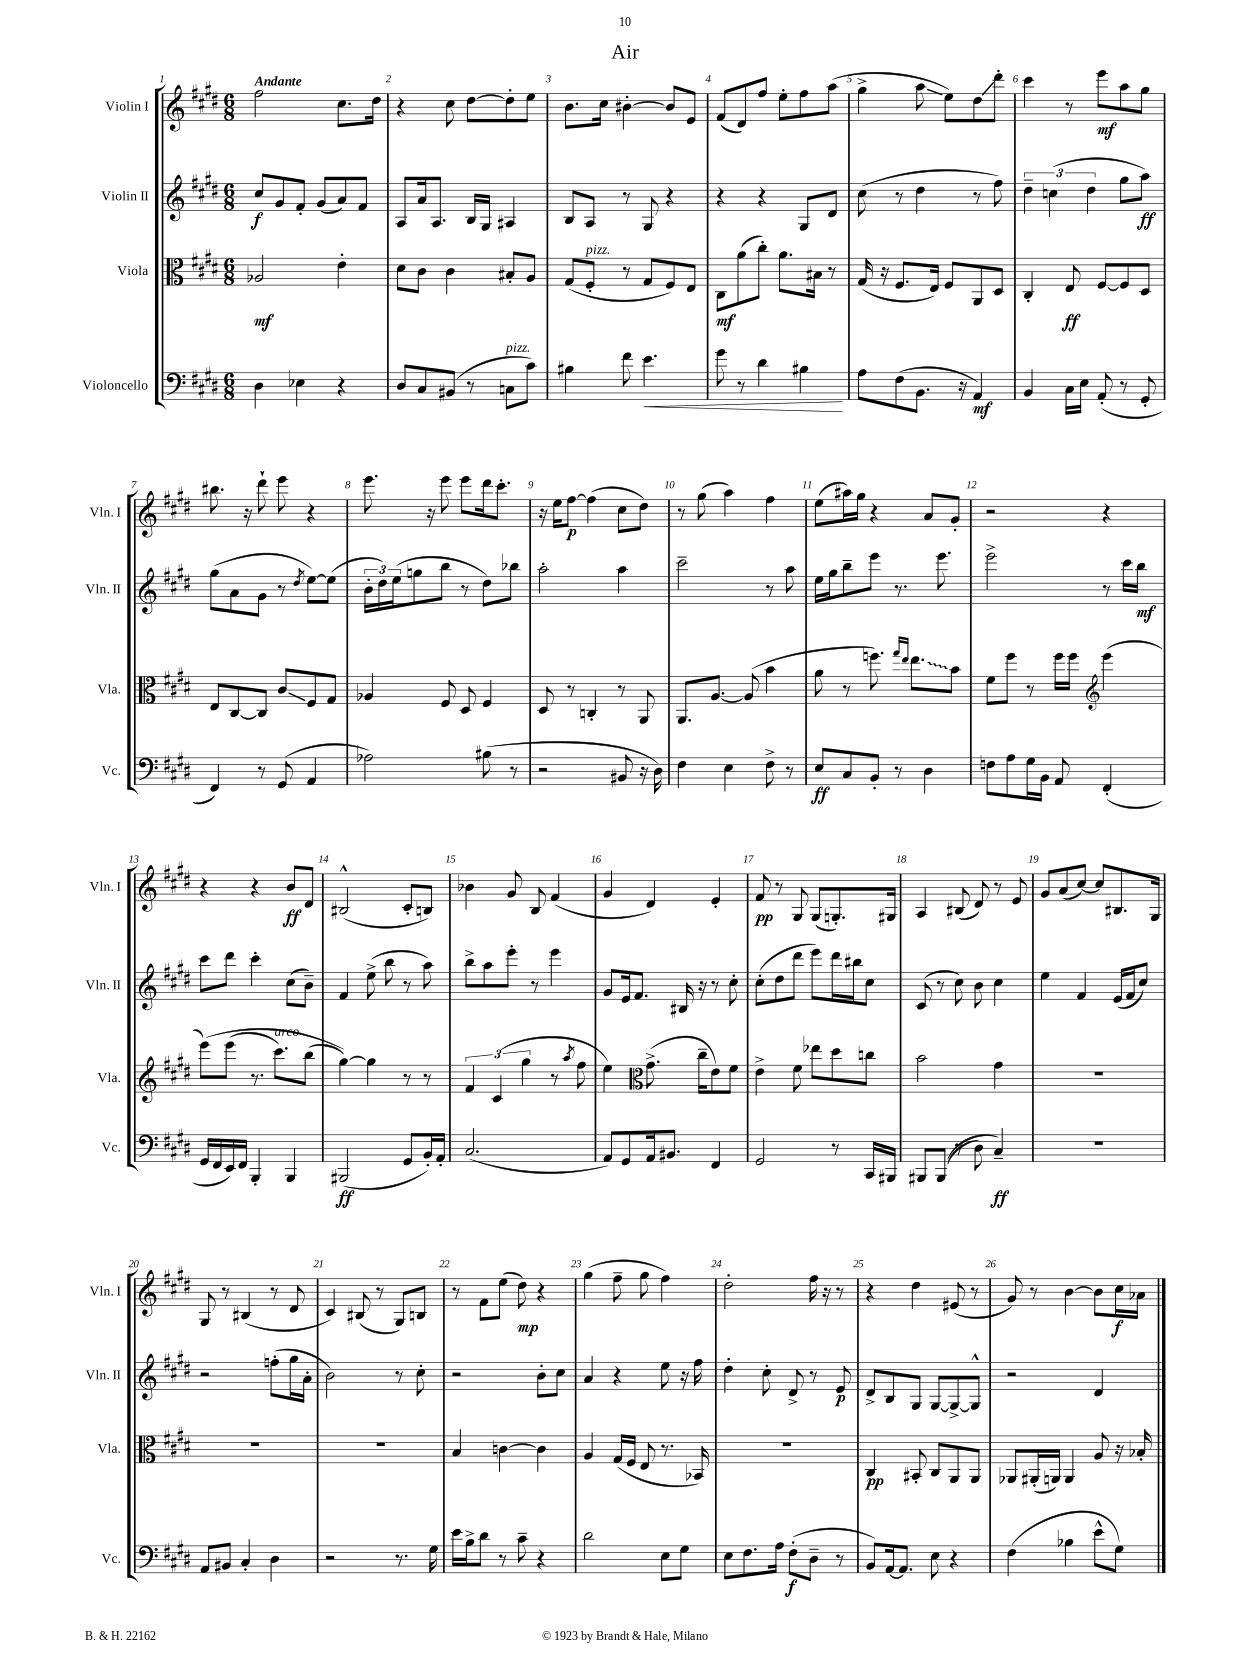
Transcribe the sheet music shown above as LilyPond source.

\header { title = "Air" }
<<
\new StaffGroup <<
\new Staff = "s0" \with { instrumentName = "Violin I" shortInstrumentName = "Vln. I" } {
    \clef treble \key e \major \numericTimeSignature \time 6/8 \tempo "Andante"
    fis''2 cis''8. dis''16 |
    r4 cis''8 dis''8~ dis''8-. e''8 |
    b'8. cis''16 bis'4~-. bis'8 e'8 |
    fis'8( dis'8) fis''8 e''8-. fis''8 a''8( |
    gis''4-> a''8\glissando e''8) dis''8\glissando dis'''8-. |
    cis'''4 r8 e'''8\mf a''8 gis''8 |
    bis''8. r16 dis'''8-! e'''8 r4 |
    e'''8. r16 e'''8 e'''8 dis'''16 cis'''8.-. |
    r16 e''16 fis''8~\p fis''4( cis''8 dis''8) |
    r8 gis''8( a''4) fis''4 |
    e''8( ais''16) gis''16 r4 a'8 gis'8-. |
    r2 r4 |
    r4 r4 b'8\ff dis'8 |
    bis2-^( cis'8-. b8) |
    bes'4 gis'8 b8 fis'4( |
    gis'4 dis'4) e'4-. |
    fis'8\pp r8 gis8 gis8( g8.-.) gis16 |
    a4 bis8( dis'8) r8 e'8 |
    gis'8 a'8( cis''8~) cis''8 bis8. gis16 |
    gis8 r8 bis4( r8 dis'8 |
    cis'4) bis8( r8 gis8) b8 |
    r8 fis'8 e''8( dis''8\mp) r4 |
    gis''4( fis''8-- gis''8 fis''4) |
    dis''2-. fis''16 r16 r8 |
    r4 dis''4 eis'8( r8 |
    gis'8) r8 b'4~ b'8 cis''16\f aes'16 \bar "|." |
}
\new Staff = "s1" \with { instrumentName = "Violin II" shortInstrumentName = "Vln. II" } {
    \clef treble \key e \major \numericTimeSignature \time 6/8
    cis''8\f gis'8 fis'8-. gis'8( a'8) fis'8 |
    a8 a'16 a8. b16 gis16 ais4 |
    b8 a8 r8 gis8 r4 |
    r4 r4 gis8 dis'8 |
    cis''8( r8 dis''4 r8 fis''8) |
    \tuplet 3/2 { dis''4-- c''4( dis''4 } gis''8 a''8\ff) |
    gis''8( a'8 gis'8 r8 \acciaccatura { dis''8 } e''8~) e''8( |
    \tuplet 3/2 { b'16-. dis''16) e''16( } g''8 b''8 r8 dis''8) bes''8 |
    a''2-. a''4 |
    cis'''2-- r8 a''8 |
    e''16 gis''16 b''8-- e'''8 r8. e'''8. |
    e'''2-> r8 cis'''16 b''16\mf |
    cis'''8 dis'''8 cis'''4-. cis''8( b'8--) |
    fis'4 e''8->( b''8 r8 a''8) |
    b''8-> a''8 e'''8-. r8 e'''4 |
    gis'8 e'16 fis'8. bis16 r16 r8 cis''8-. |
    cis''8-.( dis''8 dis'''8 e'''8) dis'''16 bis''16 cis''8 |
    cis'8( r8 cis''8) b'8 cis''4 |
    e''4 fis'4 e'16( fis'16 cis''8) |
    r2 f''8-.( gis''16 a'16-. |
    b'2) r8 cis''8-. |
    r2 b'8-. cis''8 |
    a'4 r4 e''8 r16 fis''16 |
    dis''4-. cis''8-. dis'8-> r8 e'8\p |
    dis'8-> b8 gis8 gis8~ gis8~-> gis8-^ |
    r2 dis'4 \bar "|." |
}
\new Staff = "s2" \with { instrumentName = "Viola" shortInstrumentName = "Vla." } {
    \clef alto \key e \major \numericTimeSignature \time 6/8
    aes2\mf e'4-. |
    dis'8 cis'8 cis'4 bis8-. a8 |
    gis8( fis8-.^\markup { \italic "pizz." } r8 gis8 fis8) e8 |
    cis8\mf a'8( cis''8-.) a'8. bis16 r8 |
    gis16( r16 fis8. e16) fis8 a,8 dis8 |
    cis4-. e8\ff fis8~ fis8 dis8 |
    e8 cis8~ cis8 cis'8\glissando fis8 gis8 |
    aes4 fis8 dis8 fis4 |
    dis8 r8 c4-. r8 a,8 |
    a,8. a8.~ a8( b'4 |
    a'8 r8 f''8.) \grace { gis''16 e''16 } \once \override Glissando.style = #'zigzag e''8.\glissando b'8 |
    fis'8 fis''8 r8 fis''16 fis''16 \clef treble e'''4( |
    e'''8)\( e'''8( r8. cis'''8.^\markup { \italic "arco" }) b''8( |
    gis''4~)\) gis''4 r8 r8 |
    \tuplet 3/2 { fis'4 cis'4( gis''4 } r8 \acciaccatura { a''8 } fis''8 |
    e''4) \clef alto gis'8.->( cis''16-- e'8) fis'8 |
    e'4-> fis'8 ees''8 dis''8 c''8 |
    b'2 gis'4 |
    R2. |
    R2. |
    R2. |
    b4 c'4~ c'4 |
    a4 gis16( fis16 e8 r8. bes,16) |
    R2. |
    cis4\pp bis,8-. cis8 a,8 a,8 |
    aes,8 ais,16-.( a,16) a,4 a8 r16 bes16-. \bar "|." |
}
\new Staff = "s3" \with { instrumentName = "Violoncello" shortInstrumentName = "Vc." } {
    \clef bass \key e \major \numericTimeSignature \time 6/8
    dis4 ees4 r4 |
    dis8 cis8 bis,8( r8 c8^\markup { \italic "pizz." } cis'8) |
    bis4 fis'8 e'4.\< |
    gis'8 r8 dis'4 bis4\! |
    a8 fis8( b,8. r16 a,4\mf) |
    b,4 cis16 e16 a,8-.( r8 gis,8-. |
    fis,4) r8 gis,8( a,4 |
    aes2) bis8( r8 |
    r2 bis,8 r16 dis16) |
    fis4 e4 fis8-> r8 |
    e8\ff cis8 b,8-. r8 dis4 |
    f8 a8 gis16 b,16 a,8 fis,4-.( |
    gis,16 fis,16 e,16) fis,16 b,,4-. b,,4 |
    bis,,2\ff( gis,8 b,16-.) a,16-. |
    cis2.( |
    a,8) gis,8 a,16 bis,8. fis,4 |
    gis,2 r8 cis,16 bis,,16 |
    bis,,8 bis,,8(\( r8 dis8) cis4--\ff\) |
    R2. |
    a,8 bis,8 cis4-. dis4 |
    r2 r8. gis16 |
    e'16 b16-> dis'8 r8 cis'8-- r4 |
    dis'2 e8 gis8 |
    e8 fis8. a16 fis8-.\f( dis8-- r8 |
    b,8) a,16~ a,8. e8 r4 |
    fis4( bes4 e'8-^ gis8) \bar "|." |
}
>>
>>
\layout { \context { \Score \override BarNumber.break-visibility = ##(#f #t #t) barNumberVisibility = #all-bar-numbers-visible } }
